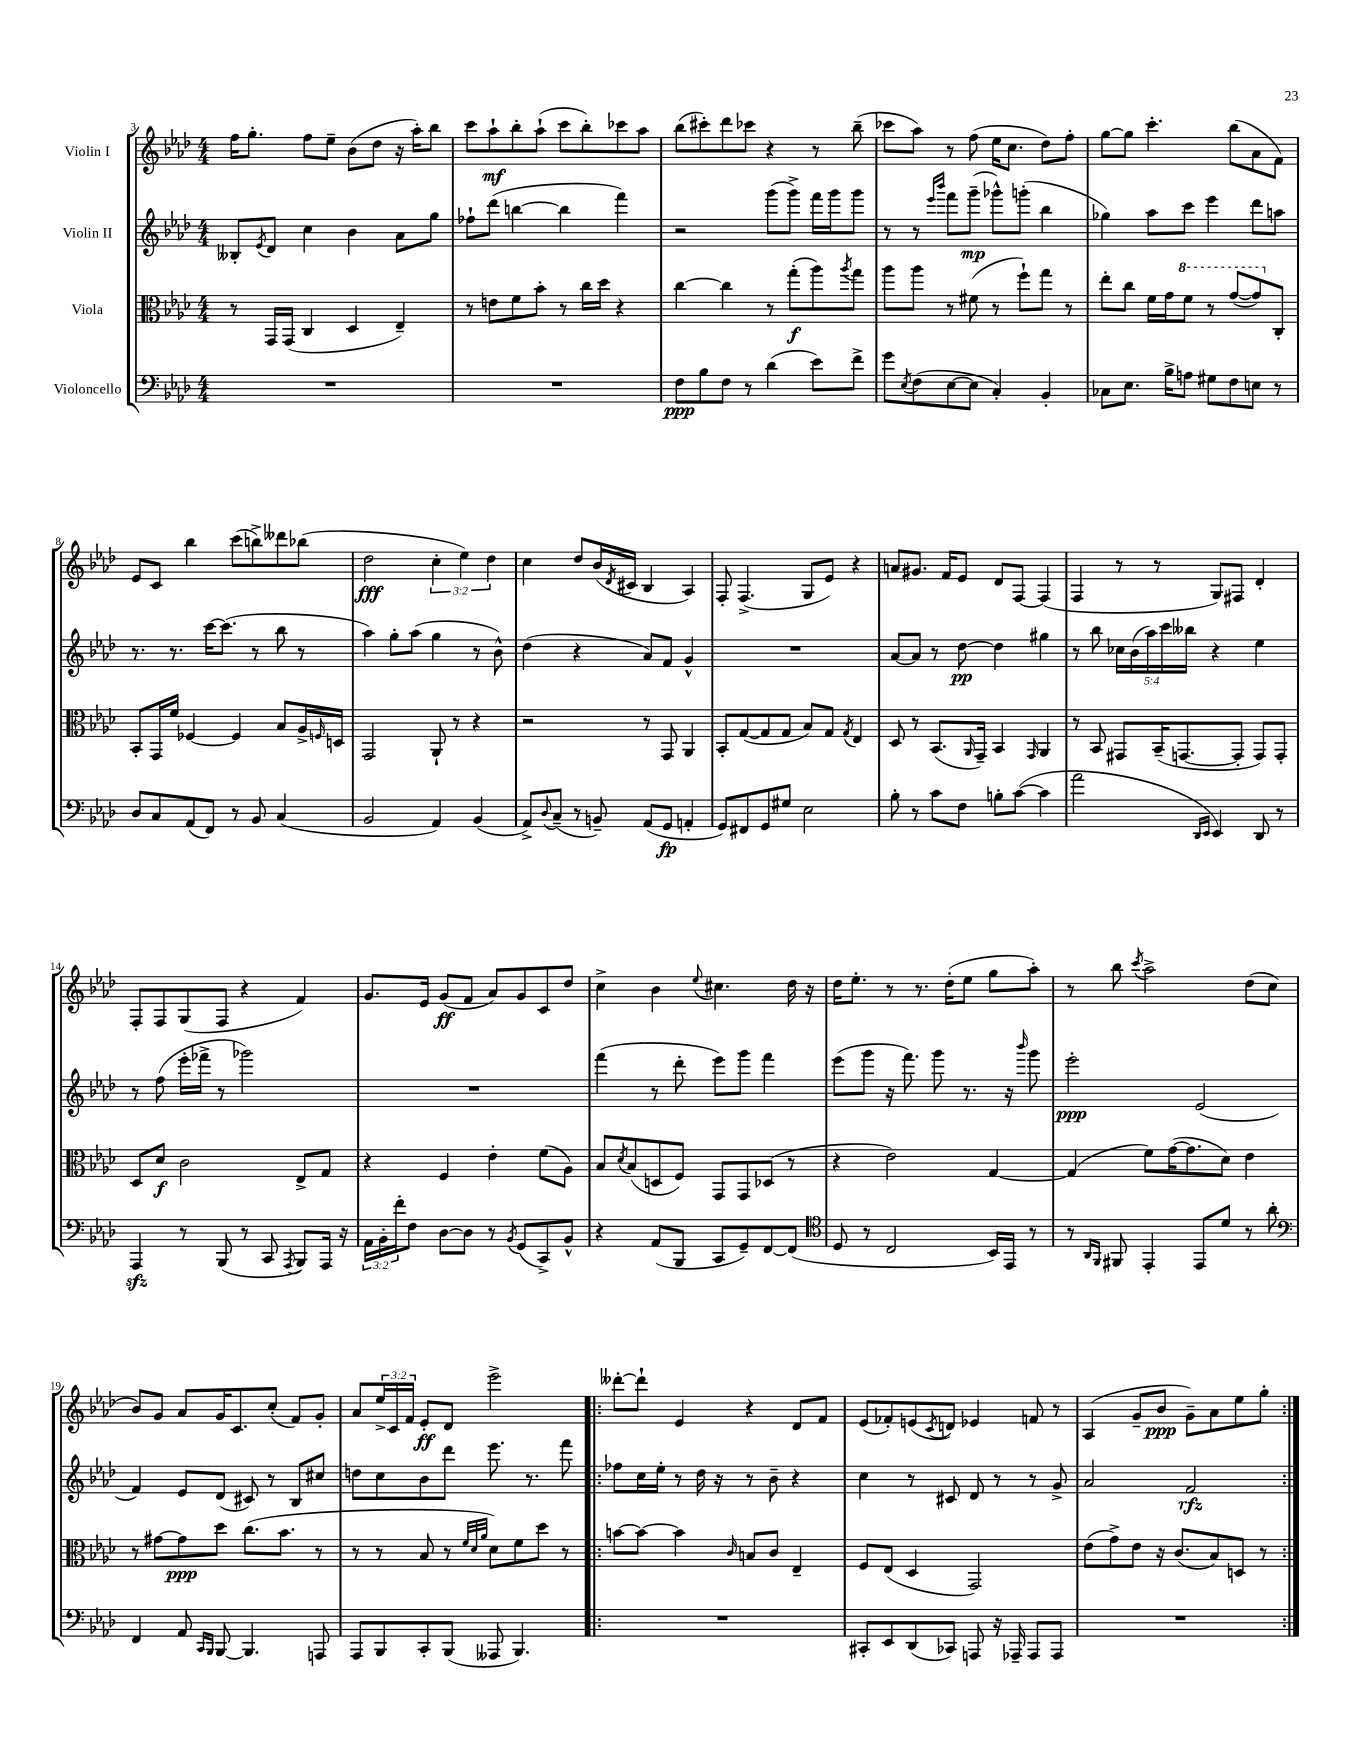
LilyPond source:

<<
\new StaffGroup <<
\new Staff = "s0" \with { instrumentName = "Violin I" } {
    \clef treble \key aes \major \numericTimeSignature \time 4/4 \override Staff.TupletNumber.text = #tuplet-number::calc-fraction-text
    f''16 g''8.-. f''8 ees''8-- bes'8( des''8 r16 aes''16-.) bes''8 |
    c'''8 aes''8-!\mf bes''8-. aes''8-!( c'''8 bes''8-.) ces'''8 aes''8 |
    bes''8( cis'''8-.) des'''8 ces'''8 r4 r8 bes''8--( |
    ces'''8 aes''8) r8 f''8( ees''16 c''8. des''8) f''8-. |
    g''8~ g''8 c'''4.-. bes''8( aes'8 f'8) |
    ees'8 c'8 bes''4 c'''8( b''8->) deses'''8 bes''8( |
    des''2\fff \tuplet 3/2 { c''4-. ees''4) des''4 } |
    c''4 des''8 bes'16( \acciaccatura { des'8 } cis'16 bes4 aes4) |
    f8-. f4.->( g8 ees'8) r4 |
    a'8 gis'8. f'16 ees'8 des'8 f8~ f4( |
    f4 r8 r8 g8) fis8 des'4-. |
    f8-. f8 g8( f8 r4 f'4) |
    g'8. ees'16 g'8\ff( f'8 aes'8) g'8 c'8 des''8 |
    c''4-> bes'4 \appoggiatura { ees''8 } cis''4. des''16 r16 |
    des''16 ees''8.-. r8 r8. des''16-.( ees''8 g''8 aes''8-.) |
    r8 bes''8 \acciaccatura { c'''8 } aes''2-> des''8( c''8 |
    bes'8) g'8 aes'8 g'16 c'8. c''8-.( f'8) g'8-. |
    aes'8 \tuplet 3/2 { ees''16-> c'16 f'16 } ees'8-.\ff des'8 ees'''2-> |
    \repeat volta 2 { deses'''8~-. deses'''8-! ees'4 r4 des'8 f'8 |
    ees'8( fes'8-.) e'8( \acciaccatura { c'8 } d'8) ees'4 f'8 r8 |
    aes4( g'8-- bes'8\ppp g'8--) aes'8 ees''8 g''8-. | }
}
\new Staff = "s1" \with { instrumentName = "Violin II" } {
    \clef treble \key aes \major \numericTimeSignature \time 4/4 \override Staff.TupletNumber.text = #tuplet-number::calc-fraction-text
    beses8-. \acciaccatura { ees'8 } des'8 c''4 bes'4 aes'8 g''8 |
    fes''8-! des'''8( b''4~ b''4 f'''4) |
    r2 g'''8( g'''8->) f'''16 g'''16 g'''8 |
    r8 r8 \grace { ees'''16 bes'''16 } f'''8 g'''8--\mp( ges'''8-^) g'''8-.( bes''4 |
    ges''4) aes''8 c'''8 ees'''4 des'''8 a''8 |
    r8. r8. c'''16~ c'''8.( r8 bes''8 r8 |
    aes''4) g''8-. aes''8( g''4 r8 bes'8-^) |
    des''4( r4 aes'8) f'8 g'4-^ |
    R1 |
    aes'8~ aes'8 r8 des''8~\pp des''4 gis''4 |
    r8 bes''8 \tuplet 5/4 { ces''16 bes'16( aes''16) c'''16 beses''16 } r4 ees''4 |
    r8 f''8( ees'''16-. fes'''16-> r8 ges'''2) |
    R1 |
    f'''4( r8 des'''8-. ees'''8) g'''8 f'''4 |
    ees'''8( g'''8 r16 f'''8.) g'''8 r8. r16 \grace { bes'''16 } g'''8 |
    ees'''2-.\ppp ees'2( |
    f'4) ees'8 des'8( cis'8) r8 bes8 cis''8 |
    d''8 c''8 bes'8 des'''8 ees'''8. r8. f'''8 |
    \repeat volta 2 { fes''8 c''16 ees''16-. r8 des''16 r16 r8 bes'8-- r4 |
    c''4 r8 cis'8 des'8 r8 r8 g'8-> |
    aes'2 f'2\rfz | }
}
\new Staff = "s2" \with { instrumentName = "Viola" } {
    \clef alto \key aes \major \numericTimeSignature \time 4/4
    r8 g,16 g,16( c4 des4 ees4--) |
    r8 e'8 f'8 bes'8-. r8 c''16 des''16 r4 |
    c''4~ c''4 r8 g''8-.\f( aes''8) \acciaccatura { aes''8 } g''8 |
    aes''8 aes''8 r8 fis'8( r8 f''8-!) g''8 r8 |
    ees''8-. c''8 f'16 g'16 \ottava #1 f''8 r8 g''8~( g''8) \ottava #0 c8-. |
    bes,8-. g,16 f'16 fes4~ fes4 bes8 aes16-> \grace { f16 } d16 |
    g,2 aes,8-! r8 r4 |
    r2 r8 g,8 aes,4 |
    bes,8-. g8~( g8 g8 bes8) g8 \acciaccatura { g8 } ees4 |
    des8 r8 bes,8.( \grace { aes,16 } g,16--) bes,4 \grace { g,16 } aes,4 |
    r8 bes,8 gis,8 bes,16--( g,8.~ g,8-. g,8) g,8-. |
    des8 des'8\f c'2 ees8-> g8 |
    r4 f4 ees'4-. f'8( aes8) |
    bes8 \acciaccatura { des'8 } bes8( d8 f8) g,8 g,8 des8( r8 |
    r4 ees'2) g4~ |
    g4( f'8) g'16~( g'8. des'8) ees'4 |
    r8 gis'8~ gis'8\ppp des''8 c''8.( bes'8. r8 |
    r8 r8 bes8 r8 \grace { f'32 des'32 aes'32 } des'8) f'8 des''8 r8 |
    \repeat volta 2 { b'8~ b'8~ b'4 \grace { c'16 } b8 c'8 ees4-- |
    f8 ees8( des4 g,2) |
    ees'8( g'8->) ees'8 r16 c'8.( bes8) d8 r8 | }
}
\new Staff = "s3" \with { instrumentName = "Violoncello" } {
    \clef bass \key aes \major \numericTimeSignature \time 4/4 \override Staff.TupletNumber.text = #tuplet-number::calc-fraction-text
    R1 |
    R1 |
    f8\ppp bes8 f8 r8 des'4( ees'8) f'8-> |
    g'8 \acciaccatura { ees8 } f8( ees8~ ees8 c4-.) bes,4-. |
    ces8 ees8. bes16-> a8 gis8 f8 e8 r8 |
    des8 c8 aes,8( f,8) r8 bes,8 c4( |
    bes,2 aes,4) bes,4( |
    aes,8->) \appoggiatura { des8 } c8--( r8 b,8--) aes,8( g,8\fp a,4-. |
    g,8) fis,8 g,8 gis8 ees2 |
    bes8-. r8 c'8 f8 b8-. c'8~( c'4 |
    aes'2 \grace { des,16 ees,16 } ees,4) des,8 r8 |
    aes,,4\sfz r8 bes,,8( r8 c,8 \acciaccatura { aes,,8 } bes,,8) aes,,16 r16 |
    \tuplet 3/2 { aes,16 bes,16-. f'16-. } f8 des8~ des8 r8 \acciaccatura { bes,8 } g,8( c,8->) bes,8-^ |
    r4 aes,8( bes,,8 c,8 g,8--) f,8~ f,8( |
    \clef tenor des8 r8 c2 bes,16) ees,16 r8 |
    r8 \grace { aes,16 f,16 } fis,8 ees,4-. ees,8 des'8 r8 aes'8-. |
    \clef bass f,4 aes,8 \grace { c,16 bes,,16 } bes,,8~ bes,,4. a,,8 |
    aes,,8 bes,,8 c,8-. bes,,8( aeses,,8 bes,,4.) |
    \repeat volta 2 { R1 |
    cis,8-. ees,8 des,8( ces,8) a,,8 r16 aes,,16-- aes,,8 aes,,8 |
    R1 | }
}
>>
>>
\layout { \context { \Score currentBarNumber = #3 } }
